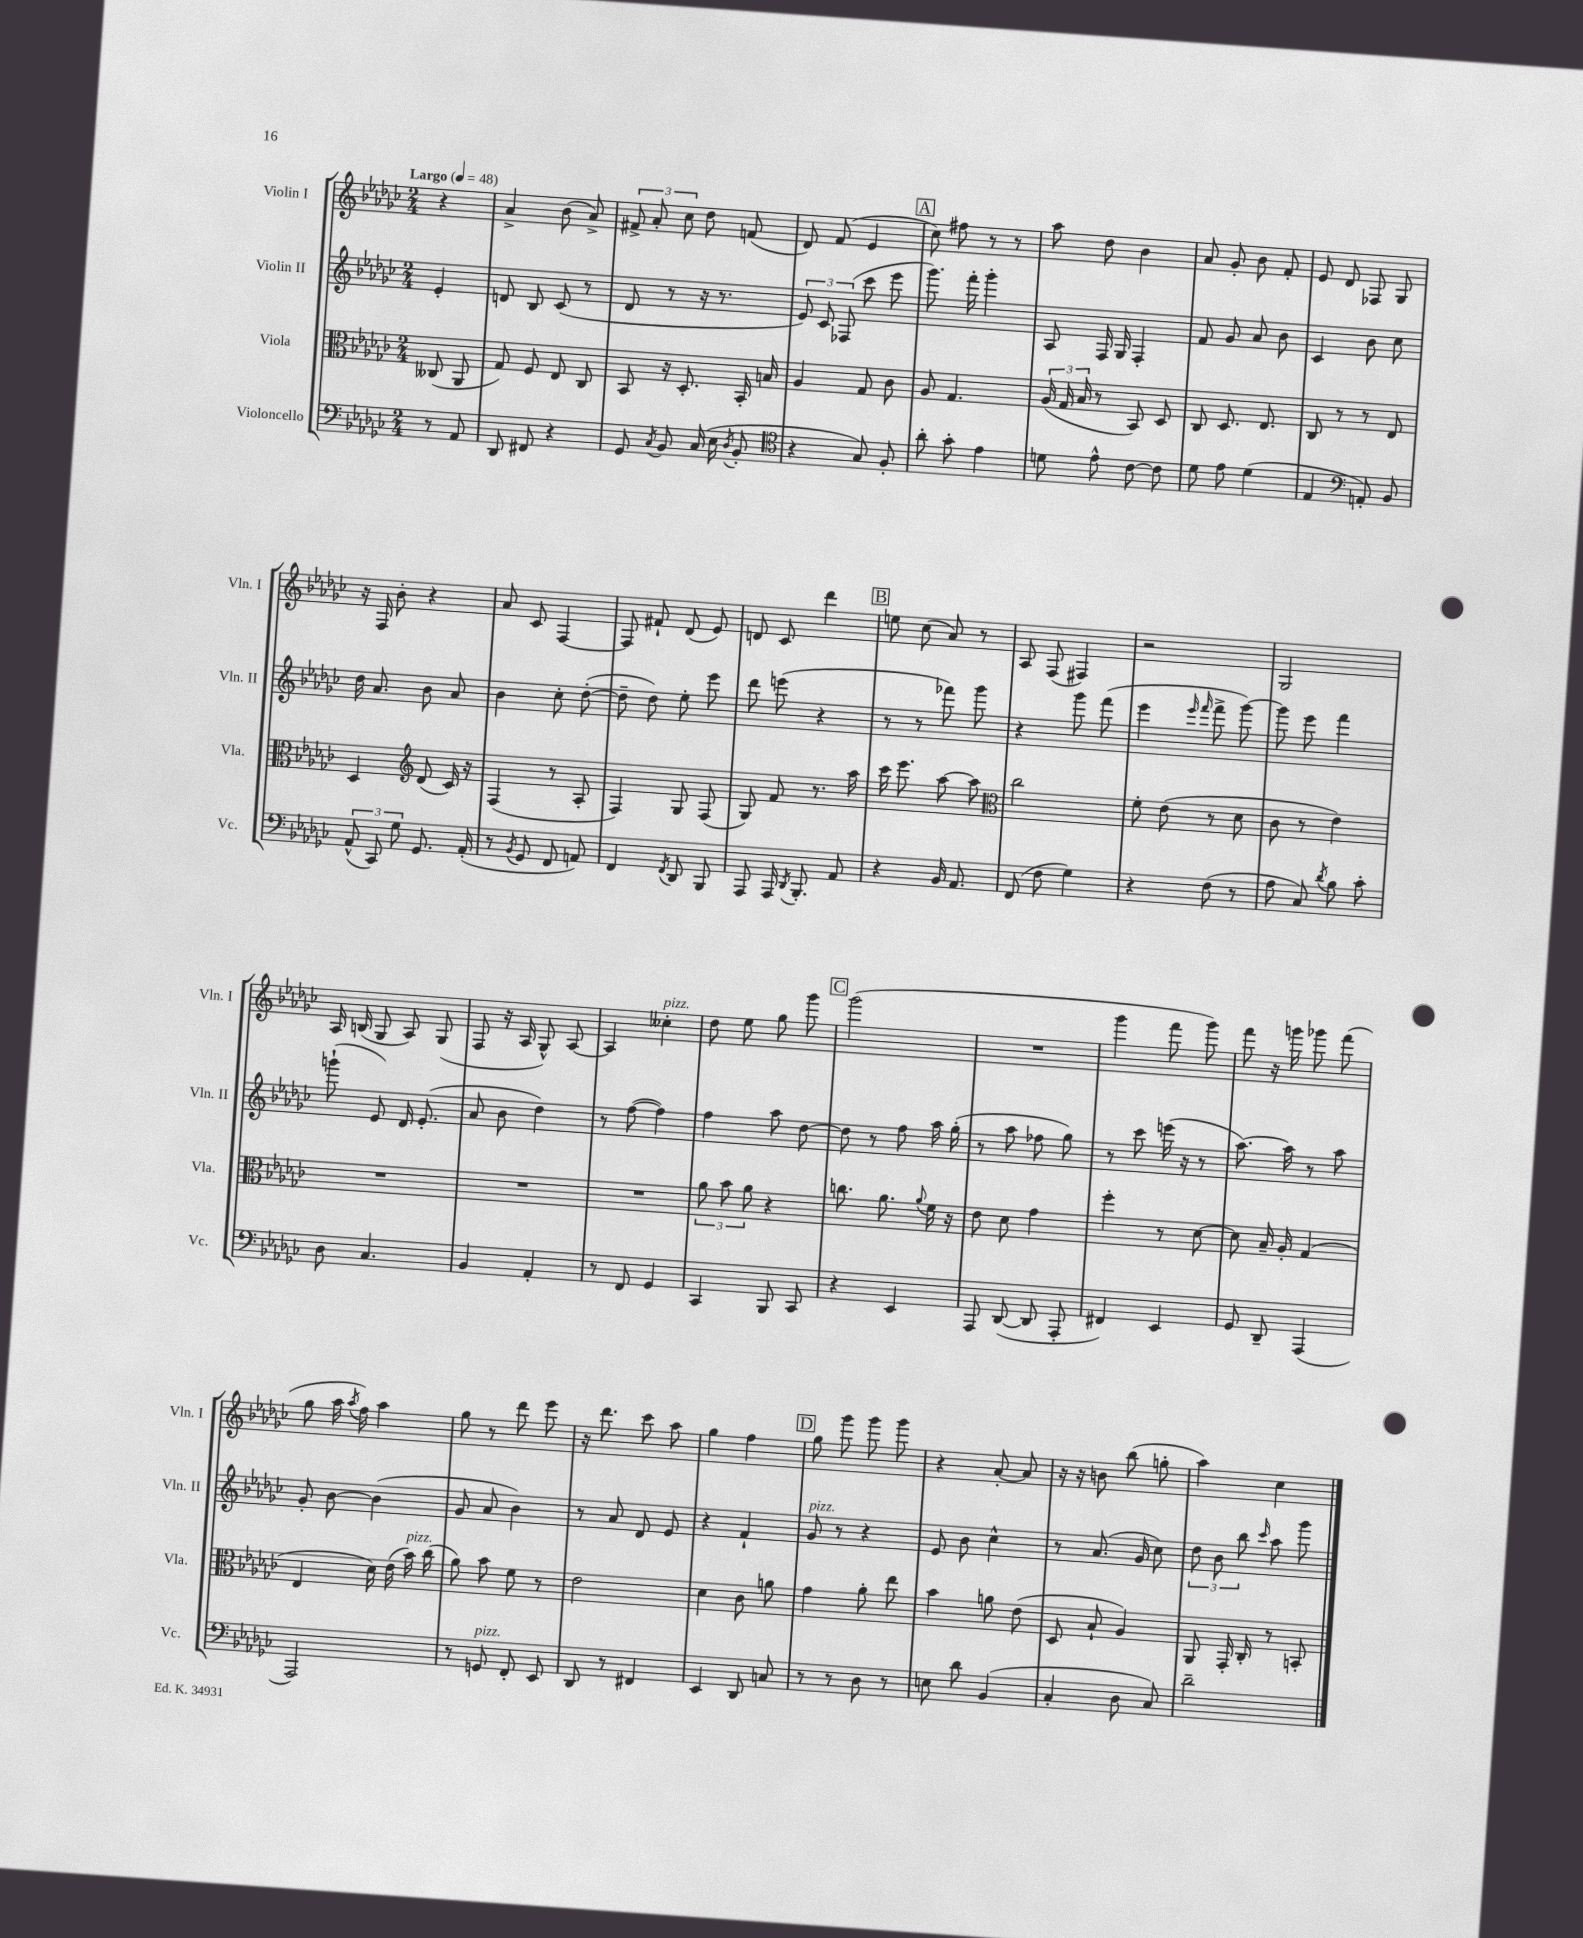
<<
\new StaffGroup <<
\new Staff = "s0" \with { instrumentName = "Violin I" shortInstrumentName = "Vln. I" } {
    \clef treble \key ges \major \numericTimeSignature \time 2/4 \partial 4 \tempo "Largo" 4 = 48
    \autoBeamOff r4 |
    aes'4-> bes'8( aes'8->) |
    \tuplet 3/2 { fis'8-> aes'8-. ces''8 } des''8 f'8( |
    des'8) f'8( ees'4 |
    \mark \markup { \box "A" } ces''8) fis''8 r8 r8 |
    aes''8 des''8 bes'4 |
    aes'8 ges'8-. bes'8 f'8-. |
    ees'8 des'8 fes8 ges8 |
    r16 f16 bes'8-. r4 |
    aes'8 ces'8 f4~ |
    f8 fis'8-! des'8( ees'8) |
    d'8 ces'8 des'''4 |
    \mark \markup { \box "B" } e''8 ces''8( aes'8) r8 |
    aes8 f8( fis4) |
    r2 |
    ges2 |
    aes16 b16( ges8 aes8) ges8( |
    f8 r16 aes16 ges8-^) aes8~ |
    aes4 ceses''4-.^\markup { \italic "pizz." } |
    des''8 ees''8 ges''8 ges'''8 |
    \mark \markup { \box "C" } ges'''2( |
    R2 |
    ges'''4 f'''8 ges'''8) |
    f'''8 r16 g'''16 ges'''8 f'''8( |
    ges''8 aes''16 \acciaccatura { aes''8 } f''16) aes''4 |
    ges''8 r8 des'''8 ees'''8 |
    r16 des'''8. ces'''8 aes''8 |
    ges''4 f''4 |
    \mark \markup { \box "D" } ges''8 ges'''8 ges'''8 ges'''8 |
    r4 aes'8~-. aes'8 |
    r16 r16 b'8 bes''8( g''8-. |
    aes''4) ces''4 \bar "|." |
}
\new Staff = "s1" \with { instrumentName = "Violin II" shortInstrumentName = "Vln. II" } {
    \clef treble \key ges \major \numericTimeSignature \time 2/4 \partial 4
    \autoBeamOff ees'4-. |
    d'8 bes8 ces'8( r8 |
    des'8 r8 r16 r8. |
    \tuplet 3/2 { ees'8) ces'8 fes8( } ces'''8 ees'''8 |
    \mark \markup { \box "A" } ges'''8.) f'''16-. ges'''4-. |
    aes8 f16 ges16 f4-. |
    f'8 ges'8 aes'8 bes'8 |
    ces'4 bes'8 ces''8 |
    des''16 aes'8. bes'8 aes'8 |
    bes'4 ces''8-. des''8~-.( |
    des''8-- des''8) ees''8-. ees'''8 |
    des'''8 e'''8( r4 |
    \mark \markup { \box "B" } r8 r8 fes'''8) ges'''8 |
    r4 ges'''8 f'''8( |
    ees'''4 \grace { ees'''16 f'''16 } f'''8-> ges'''8~) |
    ges'''8 ees'''8 f'''4 |
    g'''8-!( ees'8) des'16 ees'8.-.( |
    aes'8 bes'8 des''4) |
    r8 f''8~( f''4) |
    f''4 aes''8 des''8~ |
    \mark \markup { \box "C" } des''8 r8 f''8 aes''16 ges''16-.( |
    r8 aes''8 fes''8 ges''8) |
    r8 ces'''8 e'''16( r16 r8 |
    aes''8.~) aes''16 r8 aes''8 |
    ges'8-. bes'8~ bes'4( |
    ges'8 aes'8 bes'4) |
    r8 aes'8 des'8 ees'8 |
    r4 f'4-! |
    \mark \markup { \box "D" } ges'8^\markup { \italic "pizz." } r8 r4 |
    ees'8 bes'8 ces''4-^ |
    r8 aes'8.( ges'16 ces''8) |
    \tuplet 3/2 { des''8 bes'8 bes''8 } \grace { ces'''16 } aes''8 ges'''8 \bar "|." |
}
\new Staff = "s2" \with { instrumentName = "Viola" shortInstrumentName = "Vla." } {
    \clef alto \key ges \major \numericTimeSignature \time 2/4 \partial 4
    \autoBeamOff ceses8( aes,8 |
    ges8) f8 ees8 ces8 |
    bes,8 r16 des8.-. bes,16-. b16 |
    aes4 ges8 ces'8 |
    \mark \markup { \box "A" } aes8 ges4. |
    \tuplet 3/2 { aes16( ges16 bes16 } r8 bes,8) des8 |
    ces8 des8. ees8. |
    ces8 r8 r8 ees8 |
    des4 \clef treble des'8( ces'16) r16 |
    f4( r8 aes8-. |
    f4) ges8 f8( |
    ges8) f'8 r8. aes''16 |
    \mark \markup { \box "B" } ces'''16 ees'''8. aes''8~ aes''8 |
    \clef alto ces''2 |
    f'8-. ees'8( r8 des'8 |
    ces'8 r8 ees'4) |
    R2 |
    R2 |
    R2 |
    \tuplet 3/2 { aes'8 bes'8 aes'8 } r4 |
    \mark \markup { \box "C" } c''8. aes'8. \appoggiatura { aes'8 } f'16 r16 |
    ees'8 des'8 ges'4 |
    f''4-. r8 des'8~ |
    des'8 bes16-- aes16-. ges4( |
    ees4 des'16) ees'16( bes'16^\markup { \italic "pizz." }) ces''16( |
    aes'8) bes'8 f'8 r8 |
    ees'2 |
    des'4 ces'8 a'8 |
    \mark \markup { \box "D" } ges'4 aes'8-. ees''8 |
    bes'4 a'8 ees'8( |
    des8 bes8-! aes4) |
    aes,8 ges,16-. ces16-. r8 b,8-. \bar "|." |
}
\new Staff = "s3" \with { instrumentName = "Violoncello" shortInstrumentName = "Vc." } {
    \clef bass \key ges \major \numericTimeSignature \time 2/4 \partial 4
    \autoBeamOff r8 aes,8 |
    des,8 fis,8 r4 |
    ges,8 \acciaccatura { ces8 } bes,8 ces16( ees16 \acciaccatura { des8 } bes,8-. |
    \clef tenor r4 ges8) f8-. |
    \mark \markup { \box "A" } aes'8-. ges'8-. ees'4 |
    d'8 ees'8-^ ces'8~ ces'8 |
    des'8 ees'8 des'4( |
    ees4 \clef bass a,8-.) bes,8 |
    \tuplet 3/2 { aes,8-^( ces,8) ges8 } ges,8. aes,16-.( |
    r8 \acciaccatura { bes,8 } ges,8 f,8 a,8) |
    f,4 \acciaccatura { f,8 } des,8 bes,,8 |
    aes,,8 aes,,16 \acciaccatura { des,8 } bes,,8.-. aes,8 |
    \mark \markup { \box "B" } r4 bes,16 aes,8. |
    f,8( f8 ges4) |
    r4 f8( r8 |
    aes8 ces8) \acciaccatura { des'8 } bes8 ces'8-. |
    des8 ces4. |
    bes,4 aes,4-. |
    r8 f,8 ges,4 |
    ces,4 bes,,8 ces,8 |
    \mark \markup { \box "C" } r4 ees,4 |
    aes,,8 des,8~( des,8 aes,,8-. |
    fis,4) ees,4 |
    ges,8 des,8-- aes,,4( |
    aes,,2) |
    r8 g,8^\markup { \italic "pizz." } f,8-. ees,8 |
    des,8 r8 fis,4 |
    ees,4 des,8 c8 |
    \mark \markup { \box "D" } r8 r8 des8 r8 |
    e8 des'8 bes,4( |
    ces4-. des8 ces8) |
    des'2-- \bar "|." |
}
>>
>>
\layout { \context { \Score \remove "Bar_number_engraver" } }
